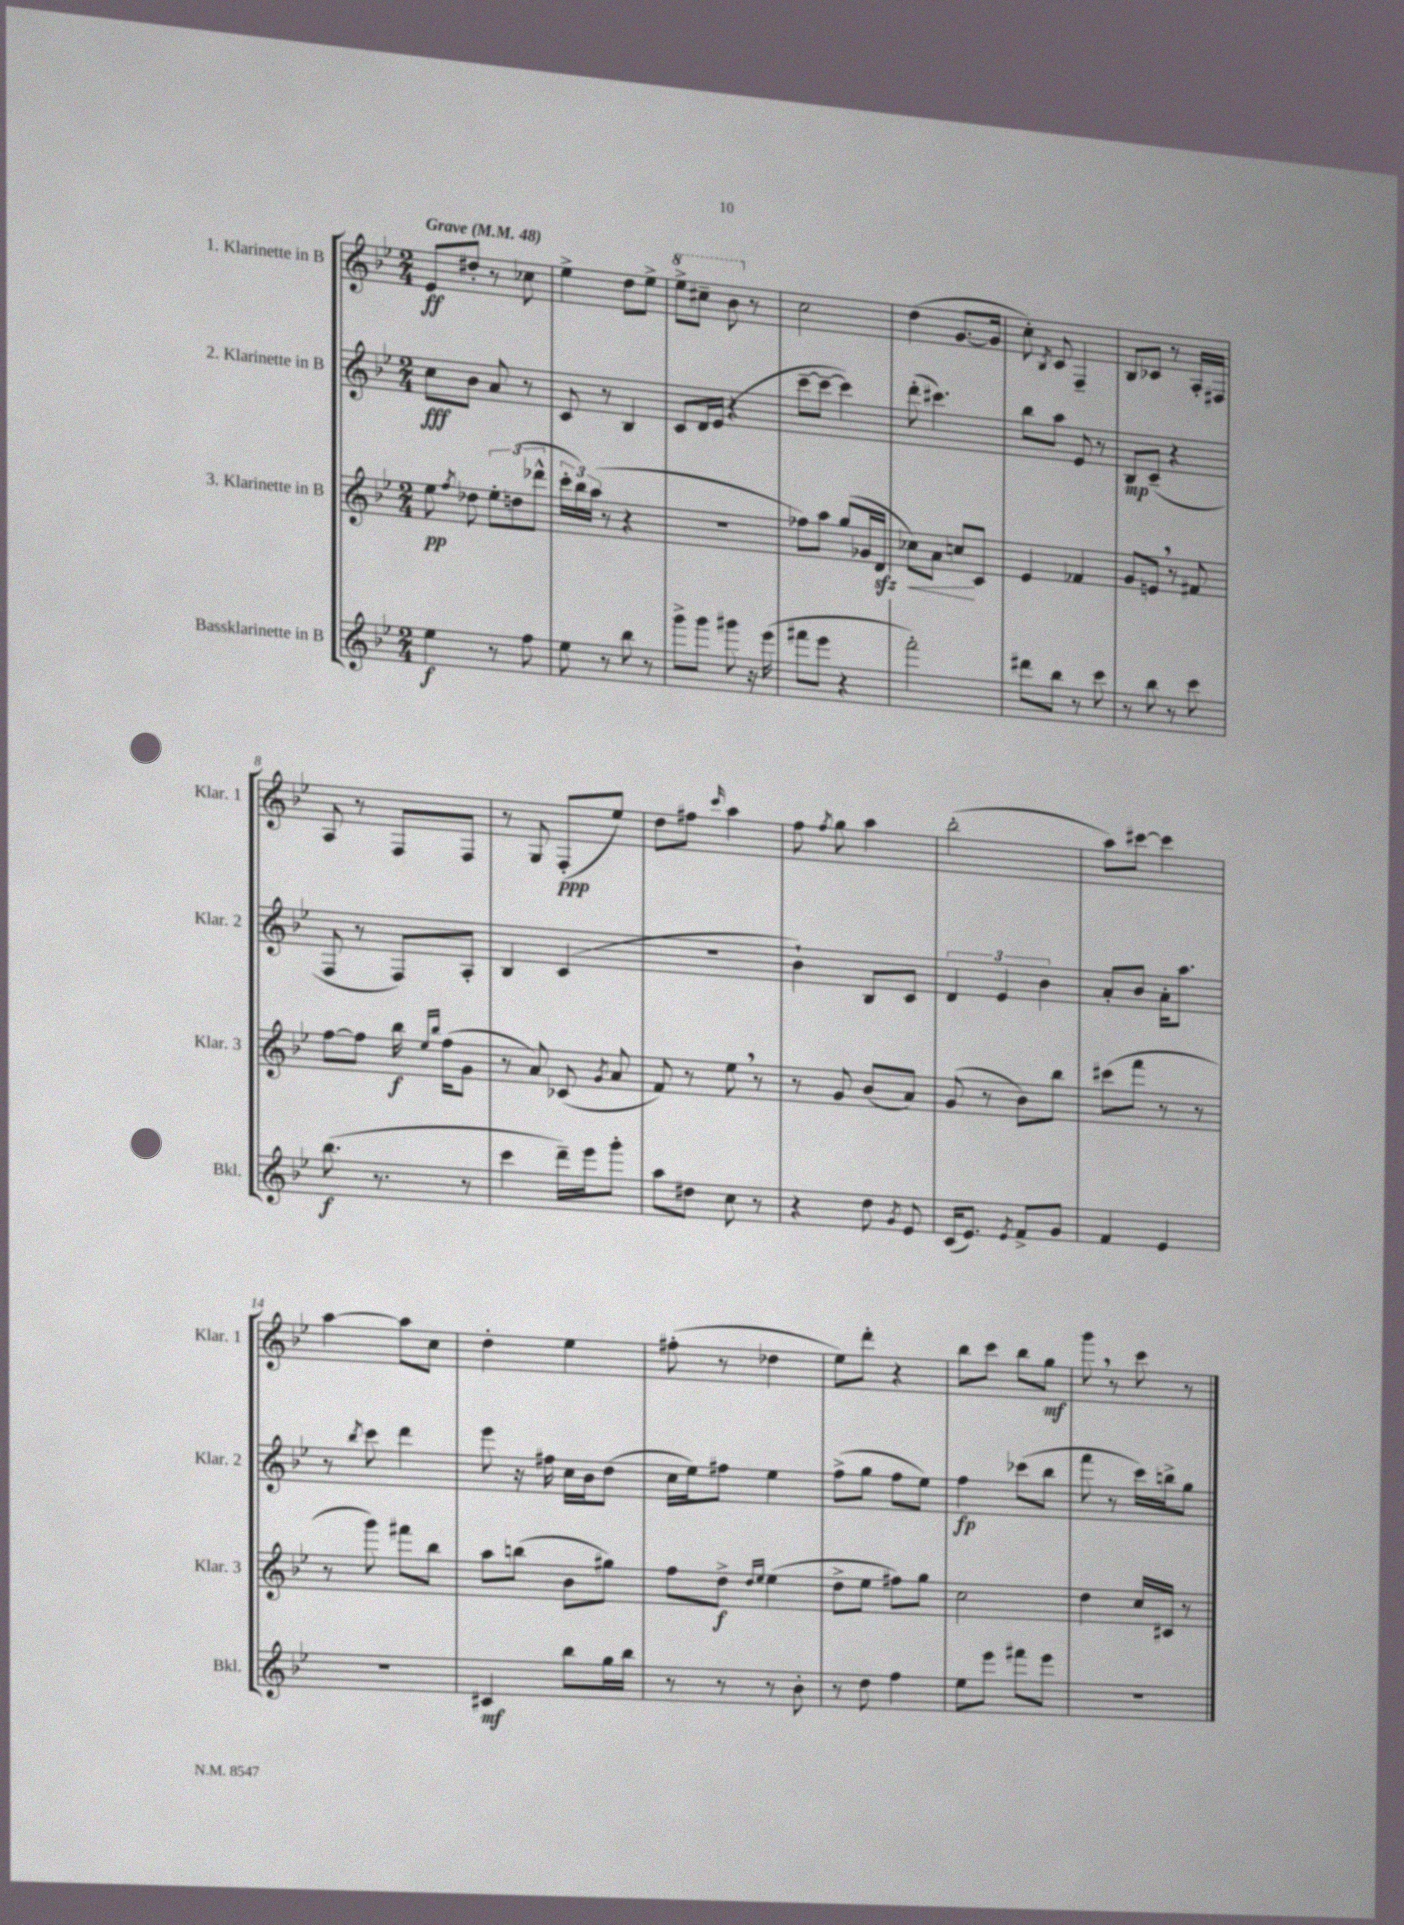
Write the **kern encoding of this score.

**kern	**dynam	**kern	**dynam	**kern	**dynam	**kern	**dynam
*part4	*part4	*part3	*part3	*part2	*part2	*part1	*part1
*staff4	*staff4	*staff3	*staff3	*staff2	*staff2	*staff1	*staff1
*I"Bassklarinette in B	*	*I"3. Klarinette in B	*	*I"2. Klarinette in B	*	*I"1. Klarinette in B	*
*I'Bkl.	*	*I'Klar. 3	*	*I'Klar. 2	*	*I'Klar. 1	*
*clefG2	*	*clefG2	*	*clefG2	*	*clefG2	*
*k[b-e-]	*	*k[b-e-]	*	*k[b-e-]	*	*k[b-e-]	*
*M2/4	*	*M2/4	*	*M2/4	*	*M2/4	*
*MM48	*	*MM48	*	*MM48	*	*MM48	*
=1	=1	=1	=1	=1	=1	=1	=1
!	!	!	!	!	!	!LO:TX:a:B:t=Grave	!
4ee-\	f	8ee-\	pp	8cc\L	fff	8e-/L	ff
.	.	8qff/	.	.	.	.	.
.	.	8dd-X\	.	8b-\J	.	8dd#X'/J	.
8r	.	12ee-'\L	.	8a/	.	8r	.
.	.	(12ddn\	.	.	.	.	.
8ff\	.	.	.	8r	.	8cc-X\	.
.	.	12ddd-X^^\J	.	.	.	.	.
=2	=2	=2	=2	=2	=2	=2	=2
8ee-\	.	24ccc'\LL	.	8c/	.	4ee-^\	.
.	.	24bb-\)	.	.	.	.	.
.	.	(24aa\JJ	.	.	.	.	.
8r	.	8r	.	8r	.	.	.
8bb-\	.	4r	.	4B-/	.	8dd\L	.
8r	.	.	.	.	.	8ee-^\J	.
=3	=3	=3	=3	=3	=3	=3	=3
*	*	*	*	*	*	*8va	*
8ggg^\L	.	2r	.	8c/L	.	8eee-^\L	.
8ggg\J	.	.	.	16d/L	.	8ccc#X~\J	.
.	.	.	.	(16e-/JJ	.	.	.
8ggg#X\	.	.	.	4r	.	8bb-\	.
*	*	*	*	*	*	*X8va	*
16r	.	.	.	.	.	8r	.
(16eee-\	.	.	.	.	.	.	.
=4	=4	=4	=4	=4	=4	=4	=4
8fff#X\L	.	8ff-X\L)	.	[8ccc~\L	.	2cc\	.
8eee-\J	.	8aa\J	.	8ccc~\J_	.	.	.
4r	.	(8gg/L	.	4ccc\])	.	.	.
.	.	16g-X/L	.	.	.	.	.
.	.	16dzz/JJ	.	.	.	.	.
=5	=5	=5	=5	=5	=5	=5	=5
!	!	!	!LO:HP:b	!	!	!	!
2fff'\)	.	8cc-X\L)	<	(8ddd'\	.	(4dd\	.
.	.	8a\J	.	4.ccc#X\)	.	.	.
.	.	8ccn/L	.	.	.	[8.g/L	.
.	.	8c/J	[	.	.	.	.
.	.	.	.	.	.	16g/Jk]	.
=6	=6	=6	=6	=6	=6	=6	=6
8ddd#X\L	.	4e-/	.	8bb-\L	.	8cc'\)	.
.	.	.	.	.	.	8qB-/	.
8bb-\J	.	.	.	8aa\J	.	8c/	.
8r	.	4f-X/	.	8e-/	.	4F~/	.
8ccc\	.	.	.	8r	.	.	.
=7	=7	=7	=7	=7	=7	=7	=7
8r	.	8g/L	.	8B-/L	mp	8B-/L	.
8bb-\	.	8en,/J	.	(8c~/J	.	8c-X/J	.
8r	.	8r	.	4r	.	8r	.
8ccc\	.	8f#X/	.	.	.	16A'/LL	.
.	.	.	.	.	.	16F#X/JJ	.
!!LO:LB:g=z
=8	=8	=8	=8	=8	=8	=8	=8
(8.bb-\	f	[8ff\L	.	8F/	.	8A/	.
.	.	8ff\J]	.	8r	.	8r	.
8.r	.	.	.	.	.	.	.
.	.	16bb-\	f	8F/L)	.	8F/L	.
.	.	16qqee-/LL	.	.	.	.	.
.	.	16qqbb-/JJ	.	.	.	.	.
.	.	(16ff\KL	.	.	.	.	.
8r	.	8g\J	.	8A'/J	.	8F/J	.
=9	=9	=9	=9	=9	=9	=9	=9
4ccc\	.	8r	.	4B-/	.	8r	.
.	.	8a/)	.	.	.	8G/	.
16ddd~\LL)	.	(8c-X/	.	(4c/	.	(8F'/L	ppp
16eee-\J	.	.	.	.	.	.	.
.	.	8qg/	.	.	.	.	.
8ggg'\J	.	8a/	.	.	.	8ee-/J)	.
=10	=10	=10	=10	=10	=10	=10	=10
8aa\L	.	8f/)	.	2r	.	8dd\L	.
8dd#X\J	.	8r	.	.	.	8ff#X\J	.
.	.	.	.	.	.	16qqccc/	.
8cc\	.	8ee-,\	.	.	.	4aa\	.
8r	.	8r	.	.	.	.	.
=11	=11	=11	=11	=11	=11	=11	=11
4r	.	8r	.	4b-`\)	.	8ff\	.
.	.	.	.	.	.	8qff/	.
.	.	8g/	.	.	.	8gg\	.
8dd\	.	(8b-/L	.	8B-/L	.	4aa\	.
8qg/	.	.	.	.	.	.	.
8e-/	.	8a/J)	.	8c/J	.	.	.
=12	=12	=12	=12	=12	=12	=12	=12
(16c/KL	.	(8g/	.	6d/	.	(2bb-'\	.
8.e-/J)	.	.	.	.	.	.	.
.	.	8r	.	.	.	.	.
.	.	.	.	6e-/	.	.	.
8qe-/	.	.	.	.	.	.	.
8f^/L	.	8b-\L)	.	.	.	.	.
.	.	.	.	6b-\	.	.	.
8g/J	.	8bb-\J	.	.	.	.	.
=13	=13	=13	=13	=13	=13	=13	=13
4f/	.	(8ccc#X\L	.	8a'/L	.	8aa\L)	.
.	.	8fff\J	.	8b-/J	.	[8ccc#X\J	.
4e-/	.	8r	.	16a'\KL	.	4ccc#\]	.
.	.	.	.	8.aa\J	.	.	.
.	.	8r	.	.	.	.	.
!!LO:LB:g=z
=14	=14	=14	=14	=14	=14	=14	=14
2r	.	8r	.	8r	.	[4aa\	.
.	.	.	.	8qbb-/	.	.	.
.	.	8ggg\)	.	8ccc\	.	.	.
.	.	8fff#X\L	.	4ddd\	.	8aa\L]	.
.	.	8bb-\J	.	.	.	8cc\J	.
=15	=15	=15	=15	=15	=15	=15	=15
4c#X/	mf	8aa\L	.	8eee-\	.	4dd'\	.
.	.	(8bbn\J	.	16r	.	.	.
.	.	.	.	16ff#X\	.	.	.
8bb-\L	.	8b-\L	.	16cc\LL	.	4ee-\	.
.	.	.	.	16b-\J	.	.	.
16gg\L	.	8gg#X\J)	.	(8dd\J	.	.	.
16bb-\JJ	.	.	.	.	.	.	.
=16	=16	=16	=16	=16	=16	=16	=16
8r	.	8ff\L	.	16cc\LL	.	(8ff#X'\	.
.	.	.	.	16ee-\J)	.	.	.
8r	.	8dd^\J	f	8ff#X\J	.	8r	.
.	.	16qqdd/LL	.	.	.	.	.
.	.	16qqee-/JJ	.	.	.	.	.
8r	.	(4ee-\	.	4ee-\	.	4dd-X\	.
8b-'\	.	.	.	.	.	.	.
=17	=17	=17	=17	=17	=17	=17	=17
8r	.	8dd^\L	.	(8ff^\L	.	8ee-\L)	.
8dd\	.	8ee-\J	.	8gg\J	.	8ddd'\J	.
4ff\	.	8ff#X\L)	.	8ff\L	.	4r	.
.	.	8gg\J	.	8ee-\J)	.	.	.
=18	=18	=18	=18	=18	=18	=18	=18
8ee-\L	.	2cc\	.	4ff\	fp	8bb-\L	.
8eee-\J	.	.	.	.	.	8ccc\J	.
8fff#X\L	.	.	.	(8ccc-X\L	.	8bb-\L	.
8eee-\J	.	.	.	8bb-\J	.	8gg\J	mf
=19	=19	=19	=19	=19	=19	=19	=19
2r	.	4dd\	.	8fff\	.	8ggg,\	.
.	.	.	.	8r	.	8r	.
.	.	16cc/LL	.	16ccc\LL)	.	8ccc\	.
.	.	16c#X/JJ	.	16bbn^\J	.	.	.
.	.	8r	.	8gg\J	.	8r	.
==	==	==	==	==	==	==	==
*-	*-	*-	*-	*-	*-	*-	*-
